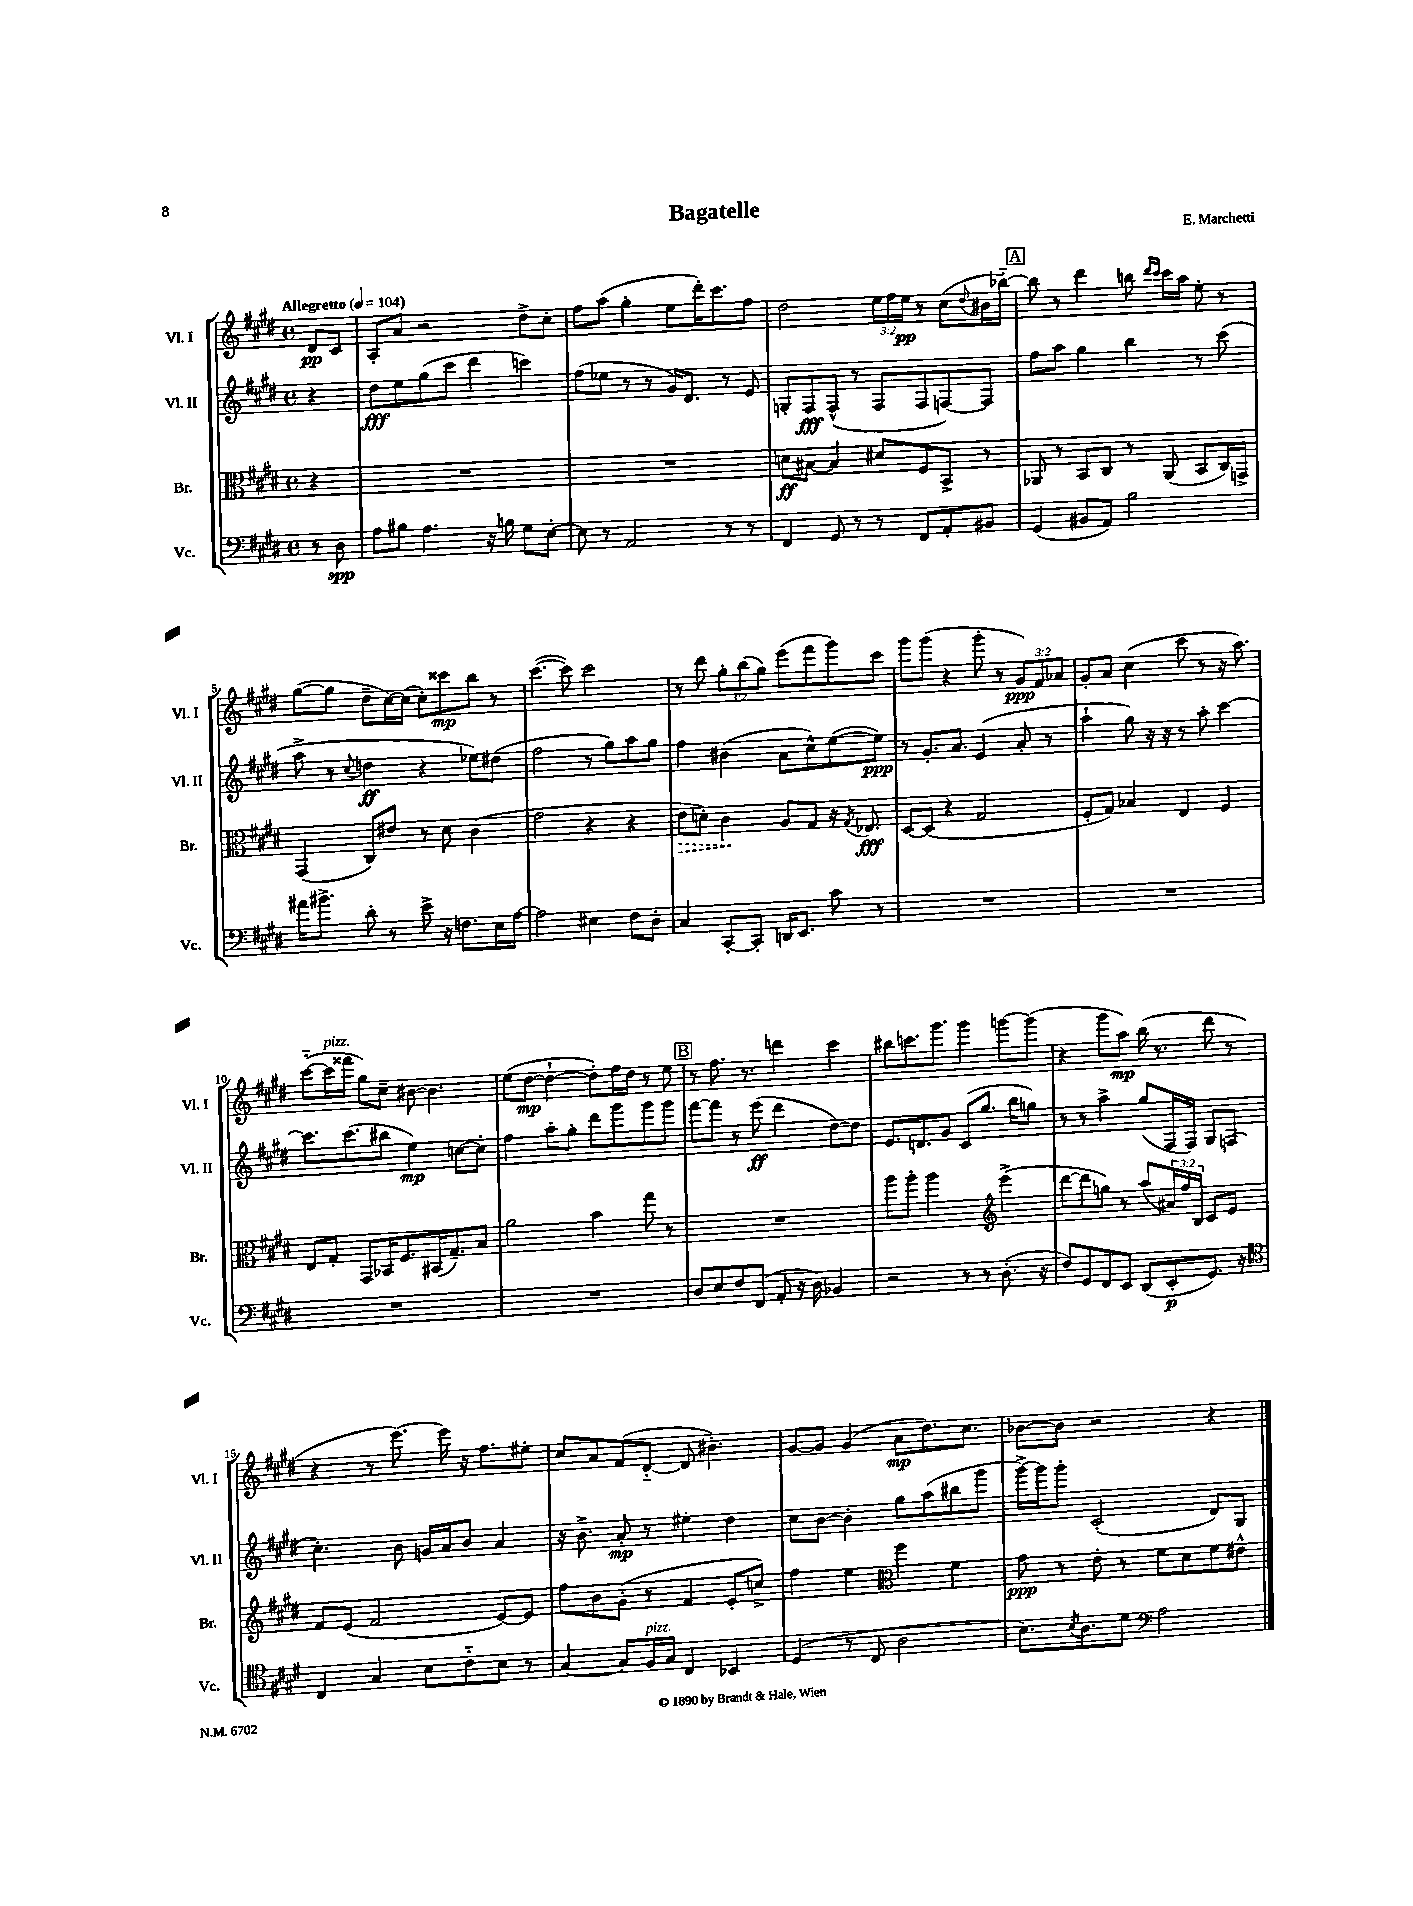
\header { title = "Bagatelle" composer = "E. Marchetti" }
<<
\new StaffGroup <<
\new Staff = "s0" \with { instrumentName = "Vl. I" shortInstrumentName = "Vl. I" } {
    \clef treble \key e \major \defaultTimeSignature \time 4/4 \override Staff.TupletNumber.text = #tuplet-number::calc-fraction-text \partial 4 \tempo "Allegretto" 4 = 104
    dis'8\pp cis'8 |
    a8-. a'8 r2 dis''8-> cis''8-. |
    fis''8 a''8( gis''4-. e''8 dis'''16-.) cis'''8. fis''8 |
    dis''2 \tuplet 3/2 { e''16 fis''16 e''16\pp } r8 cis''8( \appoggiatura { dis''8 } bis'16 bes''16~-_) |
    \mark \markup { \box "A" } bes''8 r8 dis'''4 b''8 \grace { dis'''16 cis'''16 } cis'''16 a''16 e''8-. r8 |
    gis''8~( gis''8 dis''8-- cis''16~) cis''16( cis''8-.) cisis'''8\mp b''8 r8 |
    cis'''4.~( cis'''8) cis'''2 |
    r8 dis'''8 \tuplet 3/2 { gis''8-. b''8( gis''8) } e'''8( fis'''8 gis'''8) cis'''8 |
    gis'''8 gis'''8( r4 gis'''8-. r8 \tuplet 3/2 { gis'8\ppp) fis'8 aes'8 } |
    gis'8-. a'8 cis''4( cis'''8 r8 r16 a''8.) |
    cis'''8~-_( cis'''16^\markup { \italic "pizz." } fisis'''16 gis''8) cis''8-- bis'8~ bis'4. |
    e''8( dis''8~\mp dis''4~-! dis''8-.) fis''16 dis''16 r8 e''8 |
    \mark \markup { \box "B" } r8 fis''8. r8. d'''4 cis'''4 |
    bis''8 c'''8. gis'''8. gis'''4 g'''8~ g'''8( |
    r4 gis'''8 a''8\mp) b''16( r8. dis'''8 r8 |
    r4 r8 e'''8.~) e'''16 r16 fis''8. eis''8-. |
    cis''8 a'8 fis'8( dis'8~-_ dis'8 bis'4.-.) |
    gis'8~ gis'8 gis'4( a'8\mp dis''8.) cis''8. |
    bes'8~ bes'8 r2 r4 \bar "|." |
}
\new Staff = "s1" \with { instrumentName = "Vl. II" shortInstrumentName = "Vl. II" } {
    \clef treble \key e \major \defaultTimeSignature \time 4/4 \partial 4
    r4 |
    dis''8\fff e''8 gis''8( cis'''8 dis'''4 c'''4) |
    fis''8( ees''8 r8 r8 gis'16) dis'8. r8 e'8 |
    g8-. fis8\fff fis8-^( r8 fis8 fis8 f8~) f8 |
    \mark \markup { \box "A" } fis''8 a''8 gis''4 b''4 r8 cis'''8( |
    a''8-> r8 \appoggiatura { cis''8 } d''4\ff r4 ees''8) dis''8( |
    fis''2 r8 gis''8) a''8 gis''8 |
    fis''4 bis'4( a'8 cis''8-^) e''8~( e''8\ppp) |
    r8 gis'8.-. a'8. e'4( a'8-. r8 |
    a''4-! gis''8) r16 r16 r8 a''8-. cis'''4~ |
    cis'''8. cis'''8.( bis''8 e''4\mp) c''8~ c''8-. |
    fis''4 a''8-. gis''8-. dis'''8 gis'''8 gis'''8 gis'''8 |
    \mark \markup { \box "B" } fis'''8~ fis'''8 r8 e'''8\ff( dis'''4 dis''8~) dis''8 |
    e'8. d'8. gis'8 cis'8( gis''8. b''16 g''8) |
    r8 r8 a''4-> gis''8( fis16 fis16) gis8 f8( |
    cis''4.-.) b'8 g'16 a'16 b'8 a'4 |
    r16 b'8.-> a'8-.\mp r8 eis''4-. dis''4 |
    cis''8 b'8~ b'4-. gis''8 a''8( bis''8 gis'''8 |
    gis'''16~->) gis'''16 gis'''8-. cis'2-.( dis'8) gis8 \bar "|." |
}
\new Staff = "s2" \with { instrumentName = "Br." shortInstrumentName = "Br." } {
    \clef alto \key e \major \defaultTimeSignature \time 4/4 \override Staff.TupletNumber.text = #tuplet-number::calc-fraction-text \partial 4
    r4 |
    R1 |
    R1 |
    d'8\ff bis8~ bis4 dis'8 fis8 b,8-> r8 |
    \mark \markup { \box "A" } aes,8 r8 b,8 cis8 r8 aes,8( b,8 cis16) g,16-> |
    gis,4( cis8) eis'8 r8 dis'8 cis'4( |
    gis'2 r4 r4 |
    \once \override Hairpin.style = #'dashed-line e'8\> d'8-.) cis'4\! a8 gis8 r16 \acciaccatura { gis8 } ees8.\fff |
    dis8~ dis8( r4 gis2 |
    fis8-. gis8) bes4 e4 fis4 |
    e8 gis8-. gis,8 bes,16 fis8. bis,16( gis8.--) b8 |
    a'2 b'4 gis''8 r8 |
    \mark \markup { \box "B" } R1 |
    a''8 a''8-. a''2 \clef treble e'''4->( |
    dis'''8~ dis'''8 g''8) r8 a''8( \tuplet 3/2 { ais'16) fis''16 b16 } cis'8 e'8 |
    fis'8 e'8( fis'2 e'8~) e'8 |
    fis''8 b'8 gis'8-.( r8 fis'4 e'8-. c''8->) |
    fis''4 e''4 \clef alto fis''4 fis'4 |
    gis'8\ppp r8 e'8-. r8 fis'8 dis'8 fis'8 eis'8-^ \bar "|." |
}
\new Staff = "s3" \with { instrumentName = "Vc." shortInstrumentName = "Vc." } {
    \clef bass \key e \major \defaultTimeSignature \time 4/4 \partial 4
    r8 dis8\spp |
    a8 bis8 a4. r16 b16 gis8 e8~-. |
    e8 r8 a,2 r8 r8 |
    fis,4 gis,8 r8 r8 fis,8 a,8-. bis,8 |
    \mark \markup { \box "A" } gis,4( bis,8 a,8) b2 |
    ais'16 bis'8.-> dis'8-. r8 e'8-> r16 f8. e16 a16~ |
    a2 eis4 fis8 dis8-. |
    cis4 cis,8~-. cis,8-. d,16 e,8. cis'8 r8 |
    R1 |
    R1 |
    R1 |
    R1 |
    \mark \markup { \box "B" } dis8 e8 fis8 fis,8( a,8-. r16 dis16) bes,4 |
    r2 r8 r8 dis8.-.( r16 |
    fis8) gis,8 fis,8 e,8 dis,8( e,8-.\p gis,8.) r16 |
    \clef tenor cis4 gis4 b8 cis'8-_ b8 r8 |
    gis4~ gis8 fis16^\markup { \italic "pizz." } gis16 cis4 bes,4 |
    dis4( r8 cis8 a2 |
    b8.) \acciaccatura { b8 } a8. dis'8 \clef bass a2 \bar "|." |
}
>>
>>
